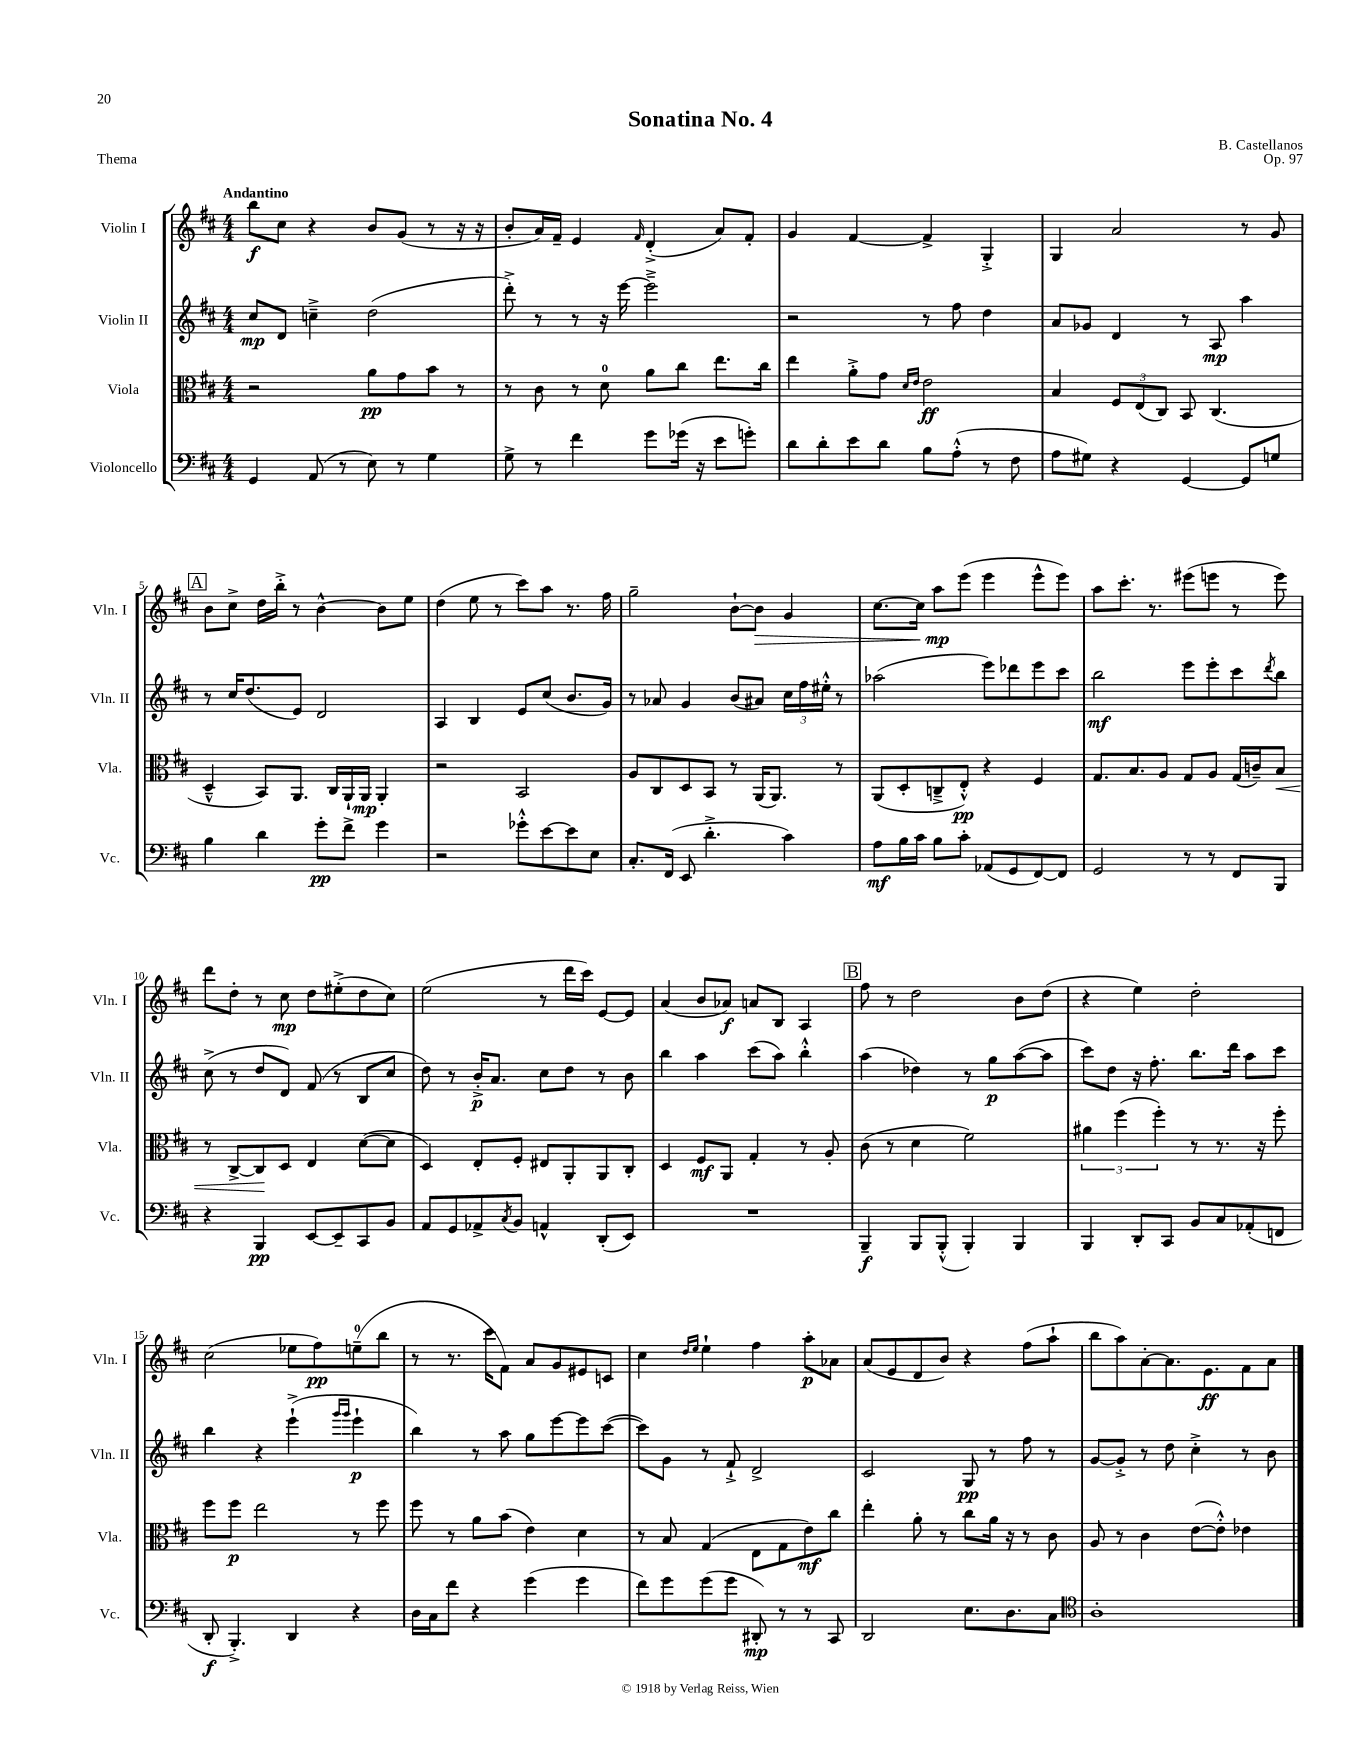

**kern	**dynam	**kern	**dynam	**kern	**dynam	**kern	**dynam
*part4	*part4	*part3	*part3	*part2	*part2	*part1	*part1
*staff4	*staff4	*staff3	*staff3	*staff2	*staff2	*staff1	*staff1
*I"Violoncello	*	*I"Viola	*	*I"Violin II	*	*I"Violin I	*
*I'Vc.	*	*I'Vla.	*	*I'Vln. II	*	*I'Vln. I	*
*clefF4	*	*clefC3	*	*clefG2	*	*clefG2	*
*k[f#c#]	*	*k[f#c#]	*	*k[f#c#]	*	*k[f#c#]	*
*M4/4	*	*M4/4	*	*M4/4	*	*M4/4	*
=1	=1	=1	=1	=1	=1	=1	=1
!	!	!	!	!	!	!LO:TX:a:B:t=Andantino	!
4GG/	.	2r	.	8cc#/L	mp	8bb\L	f
.	.	.	.	8d/J	.	8cc#\J	.
(8AA/	.	.	.	4ccn~^\	.	4r	.
8r	.	.	.	.	.	.	.
8E\)	.	8a\L	pp	(2dd\	.	8b/L	.
8r	.	8g\	.	.	.	(8g/J	.
4G\	.	8b\J	.	.	.	8r	.
.	.	8r	.	.	.	16r	.
.	.	.	.	.	.	16r	.
=2	=2	=2	=2	=2	=2	=2	=2
8G^\	.	8r	.	8ddd'^\)	.	8b'/L	.
8r	.	8c#\	.	8r	.	16a/L)	.
.	.	.	.	.	.	16f#~/JJ	.
4f#\	.	8r	.	8r	.	4e/	.
.	.	8d\	.	16r	.	.	.
.	.	.	.	[16eee\	.	.	.
.	.	.	.	.	.	16qqf#/	.
8g\L	.	8a\L	.	2eee~^\]	.	(4d'^/	.
(16g-X\Jk	.	8cc#\J	.	.	.	.	.
16r	.	.	.	.	.	.	.
8e\L	.	8.ee\L	.	.	.	8a/L)	.
8gn'\J)	.	.	.	.	.	8f#'/J	.
.	.	16cc#\Jk	.	.	.	.	.
=3	=3	=3	=3	=3	=3	=3	=3
8d\L	.	4ee\	.	2r	.	4g/	.
8d'\	.	.	.	.	.	.	.
8e\	.	8a'^\L	.	.	.	[4f#/	.
8d\J	.	8g\J	.	.	.	.	.
.	.	16qqd/LL	.	.	.	.	.
.	.	16qqe/JJ	.	.	.	.	.
8B\L	.	2e\	ff	8r	.	4f#^/]	.
(8A'^^\J	.	.	.	8ff#\	.	.	.
8r	.	.	.	4dd\	.	4G'^/	.
8F#\	.	.	.	.	.	.	.
=4	=4	=4	=4	=4	=4	=4	=4
8A\L	.	4B/	.	8a/L	.	4G/	.
8G#X\J)	.	.	.	8g-X/J	.	.	.
4r	.	12F#/L	.	4d/	.	2a/	.
.	.	(12E/	.	.	.	.	.
.	.	12C#/J)	.	.	.	.	.
[4GG/	.	8BB/	.	8r	.	.	.
.	.	(4.C#/	.	8A/	mp	.	.
8GG/L]	.	.	.	4aa\	.	8r	.
8Gn/J	.	.	.	.	.	8g/	.
!!LO:LB:g=z
!!LO:REH:place=s1:t=A
=5	=5	=5	=5	=5	=5	=5	=5
4B\	.	4D~^^/	.	8r	.	8b\L	.
.	.	.	.	16cc#/KL	.	8cc#^\J	.
.	.	.	.	(8.dd/	.	.	.
4d\	.	8BB/L)	.	.	.	16dd\LL	.
.	.	.	.	.	.	16bb'^\JJ	.
.	.	8.AA/J	.	8e/J)	.	8r	.
8g'\L	pp	.	.	2d/	.	[4b^^\	.
.	.	16C#/LL	.	.	.	.	.
8f#^\J	.	16AA`/	.	.	.	.	.
.	.	16AA/JJ	mp	.	.	.	.
4g\	.	4AA'/	.	.	.	8b\L]	.
.	.	.	.	.	.	8ee\J	.
=6	=6	=6	=6	=6	=6	=6	=6
2r	.	2r	.	4A/	.	(4dd\	.
.	.	.	.	4B/	.	8ee\	.
.	.	.	.	.	.	8r	.
8g-X'^^\L	.	2BB/	.	8e/L	.	8ccc#\L)	.
[8e\	.	.	.	(8cc#/J	.	8aa\J	.
8e\]	.	.	.	8.b/L	.	8.r	.
8E\J	.	.	.	.	.	.	.
.	.	.	.	16g/Jk)	.	16ff#\	.
=7	=7	=7	=7	=7	=7	=7	=7
8.C#'/L	.	8A/L	.	8r	.	2gg~\	.
.	.	8C#/	.	8a-X/	.	.	.
(16FF#/Jk	.	.	.	.	.	.	.
8EE/	.	8D/	.	4g/	.	.	.
4.d'^\	.	8BB/J	.	.	.	.	.
.	.	8r	.	(8b/L	.	[8b`\L	.
!	!	!	!	!	!	!	!LO:HP:b
.	.	(16AA/KL	.	8a#X/J)	.	8b\J]	>
.	.	8.AA/J)	.	.	.	.	.
4c#\)	.	.	.	24cc#\LL	.	4g/	.
.	.	.	.	24ff#\	.	.	.
.	.	.	.	24ee#X'^^\JJ	.	.	.
.	.	8r	.	8r	.	.	.
=8	=8	=8	=8	=8	=8	=8	=8
8A\L	mf	(8AA/L	.	(2aa-X\	.	[8.cc#\L	.
16B\L	.	8D'/	.	.	.	.	.
16c#\JJ	.	.	.	.	.	16cc#\Jk]	.
8B\L	.	8Cn~^/	.	.	.	8aa\L	mp
8c#'\J	.	8E'^^/J)	pp	.	.	(8eee\J	]
(8AA-X/L	.	4r	.	8eee\L)	.	4eee\	.
8GG/	.	.	.	8ddd-X\	.	.	.
[8FF#/)	.	4F#/	.	8eee\	.	8eee^^\L	.
8FF#/J]	.	.	.	8ccc#\J	.	8eee\J)	.
=9	=9	=9	=9	=9	=9	=9	=9
2GG/	.	8.G/L	.	2bb\	mf	8aa\L	.
.	.	.	.	.	.	8.ccc#'\J	.
.	.	8.B/	.	.	.	.	.
.	.	.	.	.	.	8.r	.
.	.	8A/J	.	.	.	.	.
8r	.	8G/L	.	8eee\L	.	(8eee#X\L	.
8r	.	8A/J	.	8eee'\	.	8eeen\J	.
8FF#/L	.	(16G/LL	.	8ccc#\	.	8r	.
.	.	16cn~/J)	.	.	.	.	.
.	.	.	.	8qddd/	.	.	.
!	!	!	!LO:HP:b	!	!	!	!
8BBB/J	.	8B/J	<	8bb\J	.	8eee\)	.
!!LO:LB:g=z
=10	=10	=10	=10	=10	=10	=10	=10
4r	.	8r	.	(8cc#^\	.	8ddd\L	.
.	.	[8C#^/L	.	8r	.	8dd'\J	.
4BBB/	pp	8C#/]	.	8dd/L	.	8r	.
.	.	8D/J	[	8d/J)	.	8cc#\	mp
[8EE/L	.	4E/	.	(8f#/	.	8dd\L	.
8EE~/]	.	.	.	8r	.	(8ee#X'^\	.
8CC#/	.	([8d\L	.	8B/L	.	8dd\	.
8BB/J	.	8d\J]	.	8cc#/J	.	8cc#\J)	.
=11	=11	=11	=11	=11	=11	=11	=11
8AA/L	.	4D/)	.	8dd\)	.	(2ee\	.
8GG/	.	.	.	8r	.	.	.
8AA-X^/	.	8E'/L	.	16b'^/KL	p	.	.
.	.	.	.	8.a/J	.	.	.
8qC#/	.	.	.	.	.	.	.
8BB/J	.	8F#'/J	.	.	.	.	.
4AAn^^/	.	8E#X/L	.	8cc#\L	.	8r	.
.	.	8AA'/	.	8dd\J	.	16ddd\LL	.
.	.	.	.	.	.	16ccc#\JJ)	.
(8DD'/L	.	8AA/	.	8r	.	[8e/L	.
8EE/J)	.	8C#'/J	.	8b\	.	8e/J]	.
=12	=12	=12	=12	=12	=12	=12	=12
1r	.	4D/	.	4bb\	.	(4a/	.
.	.	8F#/L	mf	4aa\	.	8b/L	.
.	.	8AA/J	.	.	.	8a-X/J)	f
.	.	4G'/	.	(8ccc#\L	.	8an/L	.
.	.	.	.	8aa\J)	.	8B/J	.
.	.	8r	.	4bb'^^\	.	4A/	.
.	.	8A'/	.	.	.	.	.
!!LO:REH:place=s1:t=B
=13	=13	=13	=13	=13	=13	=13	=13
4BBB~/	f	(8c#\	.	(4aa\	.	8ff#\	.
.	.	8r	.	.	.	8r	.
8BBB/L	.	4d\	.	4dd-X\)	.	2dd\	.
(8BBB'^^/J	.	.	.	.	.	.	.
4BBB'/)	.	2f#\)	.	8r	.	.	.
.	.	.	.	8gg\L	p	.	.
4BBB/	.	.	.	([8aa\	.	8b\L	.
.	.	.	.	8aa\J]	.	(8dd\J	.
=14	=14	=14	=14	=14	=14	=14	=14
4BBB/	.	6a#X\	.	8ccc#\L)	.	4r	.
.	.	.	.	8dd\J	.	.	.
.	.	(6ff#\	.	.	.	.	.
8DD'/L	.	.	.	16r	.	4ee\)	.
.	.	.	.	8.ff#'\	.	.	.
.	.	6ff#'\)	.	.	.	.	.
8CC#/J	.	.	.	.	.	.	.
8BB/L	.	8r	.	8.bb\L	.	2dd'\	.
8C#/	.	8.r	.	.	.	.	.
.	.	.	.	16ddd\Jk	.	.	.
(8AA-X'/	.	.	.	8aa\L	.	.	.
.	.	16r	.	.	.	.	.
8FFn/J	.	8ff#'\	.	8ccc#\J	.	.	.
!!LO:LB:g=z
=15	=15	=15	=15	=15	=15	=15	=15
8DD'/	f	8ff#\L	.	4bb\	.	(2cc#\	.
4.BBB'^/)	.	8ff#\J	p	.	.	.	.
.	.	2ee\	.	4r	.	.	.
4DD/	.	.	.	(4eee`^\	.	8ee-X\L	.
.	.	.	.	.	.	8ff#\)	pp
.	.	.	.	16qqggg/LL	.	.	.
.	.	.	.	16qqggg/JJ	.	.	.
4r	.	8r	.	4eee`\	p	(8een~\	.
.	.	8ff#\	.	.	.	8bb\J	.
=16	=16	=16	=16	=16	=16	=16	=16
16D\LL	.	8ff#\	.	4bb\)	.	8r	.
16C#\J	.	.	.	.	.	.	.
8f#\J	.	8r	.	.	.	8.r	.
4r	.	8a\L	.	8r	.	.	.
.	.	.	.	.	.	16ccc#\KL	.
.	.	(8b\J	.	8aa\	.	8f#\J)	.
(4g\	.	4e\)	.	8gg\L	.	8a/L	.
.	.	.	.	[8eee\	.	8g/	.
4g\	.	4d\	.	8eee\]	.	8e#X/	.
.	.	.	.	([8ccc#\J	.	8cn/J	.
=17	=17	=17	=17	=17	=17	=17	=17
8f#\L)	.	8r	.	8ccc#\L])	.	4cc#\	.
8g\	.	8B/	.	8g\J	.	.	.
.	.	.	.	.	.	16qqdd/LL	.
.	.	.	.	.	.	16qqee/JJ	.
(8g\	.	(4G/	.	8r	.	4ee`\	.
8g\J	.	.	.	8f#`^/	.	.	.
8DD#X'/)	mp	8E\L	.	2d^/	.	4ff#\	.
8r	.	8G\	.	.	.	.	.
8r	.	8e\)	mf	.	.	8aa'\L	p
8CC#/	.	8cc#\J	.	.	.	8a-X\J	.
=18	=18	=18	=18	=18	=18	=18	=18
2DD/	.	4ee'\	.	2c#/	.	(8a/L	.
.	.	.	.	.	.	8e/	.
.	.	8a'\	.	.	.	8d/	.
.	.	8r	.	.	.	8b/J)	.
8.E\L	.	8cc#\L	.	8G/	pp	4r	.
.	.	16a\Jk	.	8r	.	.	.
8.D\	.	16r	.	.	.	.	.
.	.	8r	.	8ff#\	.	(8ff#\L	.
8C#\J	.	8c#\	.	8r	.	8aa`\J	.
=19	=19	=19	=19	=19	=19	=19	=19
*clefC4	*	*	*	*	*	*	*
1A'	.	8A/	.	[8g/L	.	8bb\L	.
.	.	8r	.	8g'^/J]	.	8aa\)	.
.	.	4c#\	.	8r	.	[8a'\	.
.	.	.	.	8dd\	.	8.a\]	.
.	.	([8e\L	.	4cc#'^\	.	.	.
.	.	.	.	.	.	8.e\	ff
.	.	8e'^^\J])	.	.	.	.	.
.	.	4e-X\	.	8r	.	8f#\	.
.	.	.	.	8b\	.	8a\J	.
==	==	==	==	==	==	==	==
*-	*-	*-	*-	*-	*-	*-	*-
